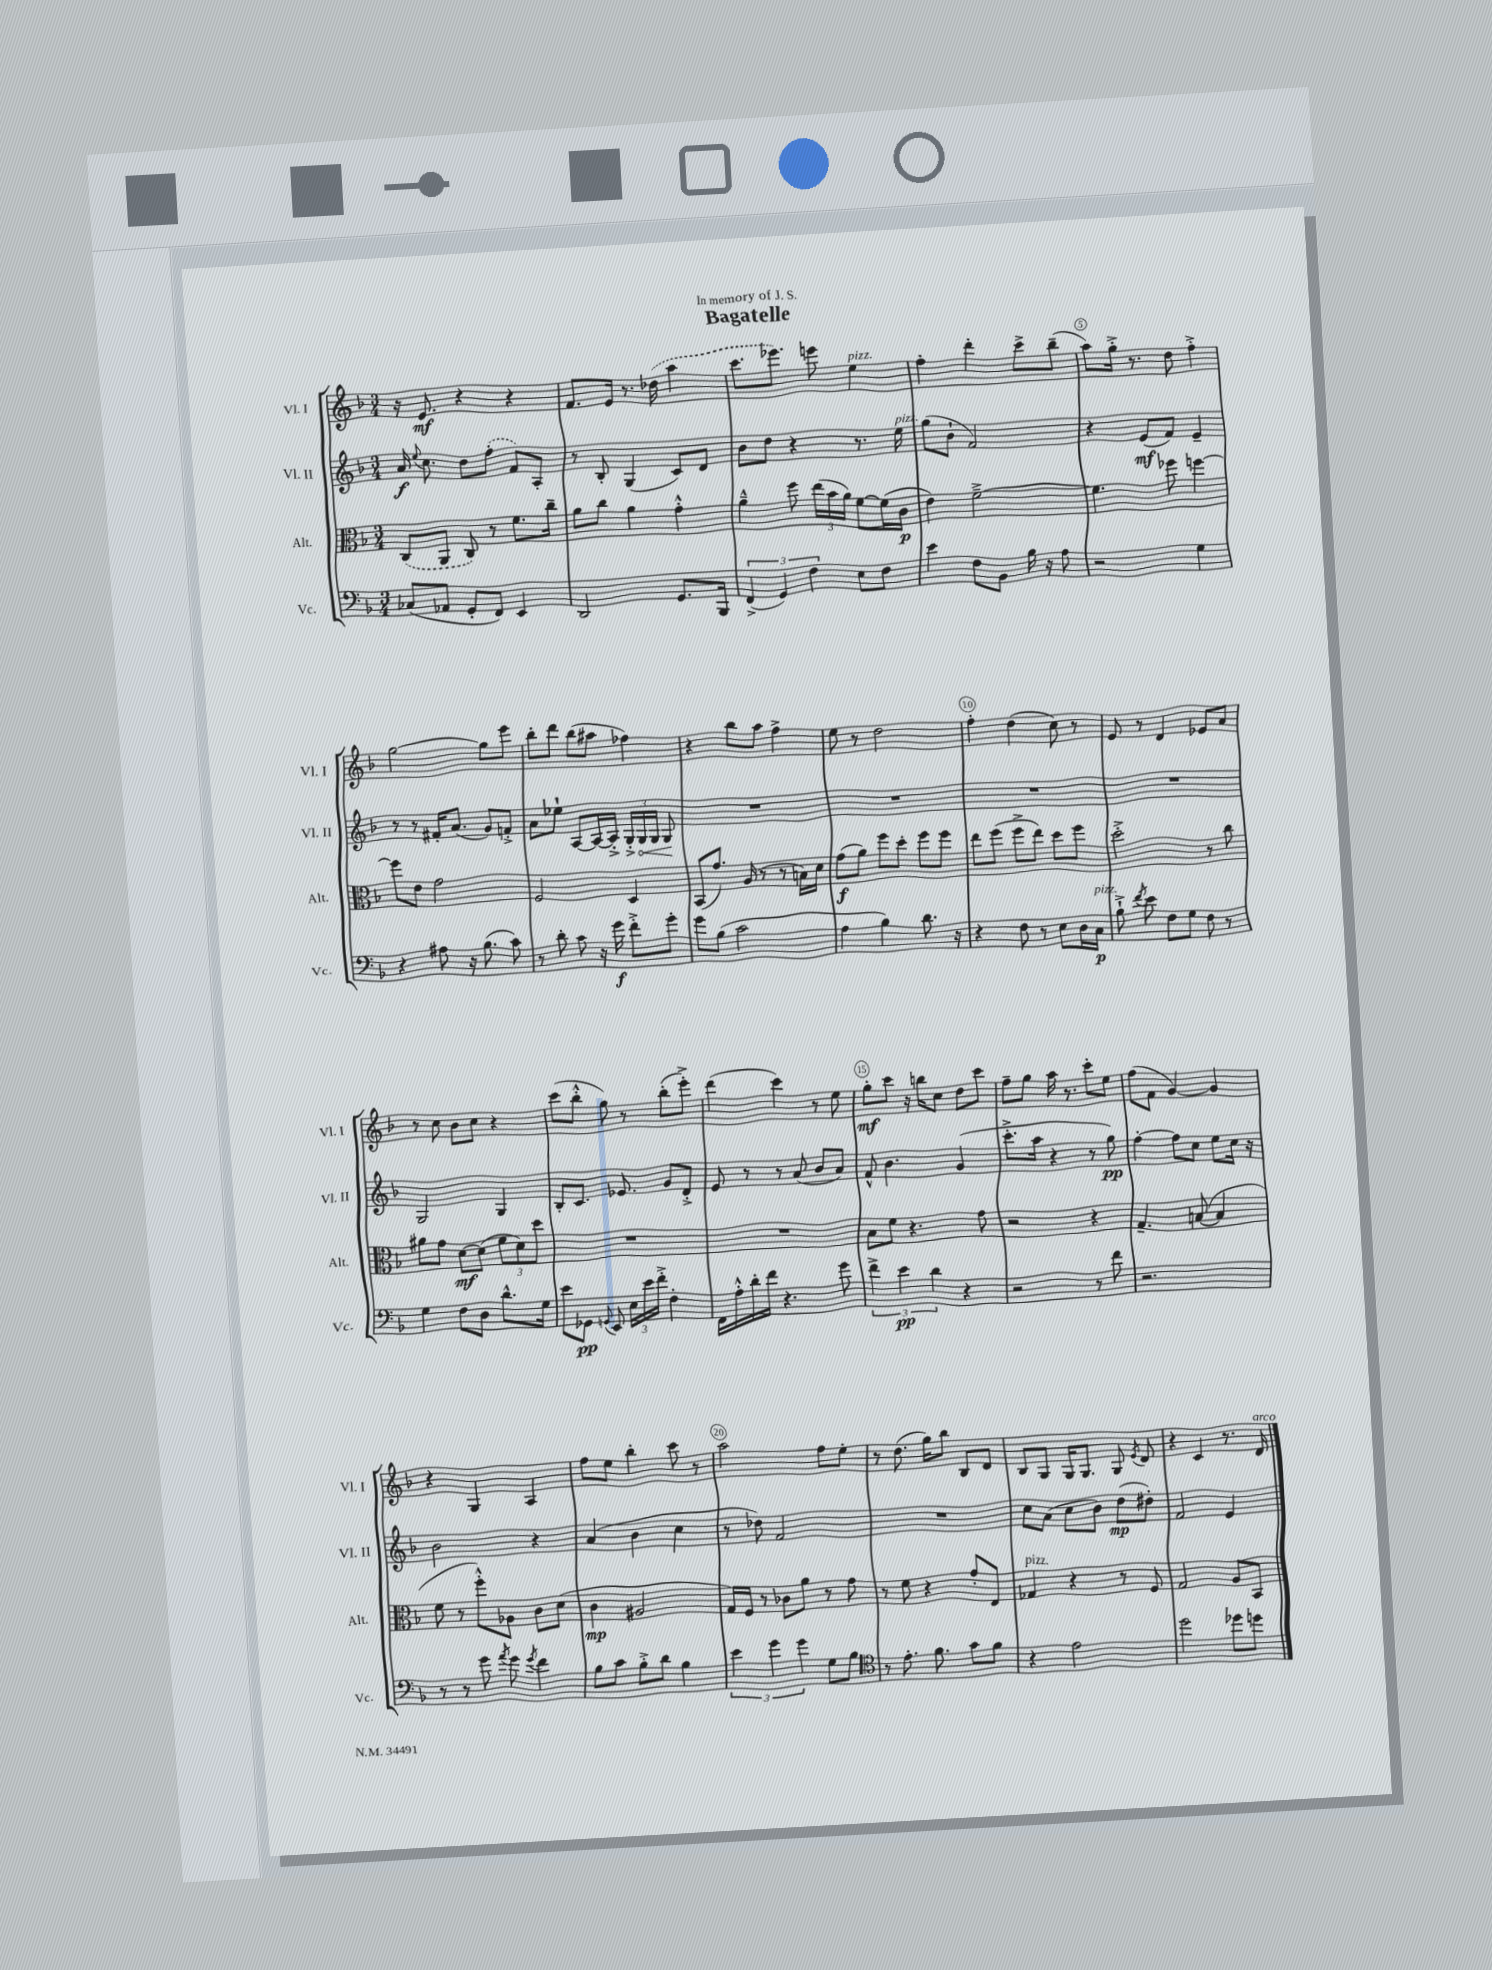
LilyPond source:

\header { title = "Bagatelle" dedication = "In memory of J. S." }
<<
\new StaffGroup <<
\new Staff = "s0" \with { instrumentName = "Vl. I" shortInstrumentName = "Vl. I" } {
    \clef treble \key f \major \numericTimeSignature \time 3/4
    \autoBeamOff r16 e'8.\mf r4 r4 |
    f'8.[ e'16] r8. \once \slurDashed des''16( a''4 |
    c'''8.[ ees'''8.]) e'''8 e''4^\markup { \italic "pizz." } |
    f''4-. d'''4-. c'''8[-> bes''8]--( |
    a''8[) g''16]-.-> r8. d''8 f''4-.-> |
    g''2~ g''8[ e'''8] |
    bes''8[-. d'''8] bes''8[( ais''8] fes''4) |
    r4 bes''8[ a''8] f''4-> |
    e''8 r8 d''2 |
    f''4-. d''4( c''8) r8 |
    e'8 r8 d'4 ees'8[ a'8] |
    r8 c''8 bes'8[ c''8] r4 |
    c'''8[( bes''8]-.-^ g''8) r8 bes''8[-.( e'''8]-.->) |
    d'''4( c'''4) r8 e''8 |
    g''8[-.\mf c'''8] r16 b''16[ c''8] d''8[ c'''8] |
    f''8[-- g''8] a''16 r8. c'''8[-. e''8] |
    f''8[( f'8] g'4~) g'4 |
    r4 g4 a4 |
    f''8[ e''8] bes''4-. c'''8 r8 |
    a''2 f''8[ e''8]-. |
    r8 d''8.( g''16[) bes''8] bes8[ d'8] |
    bes8[ g8] g16[ g8.] g8 \acciaccatura { e'8 } d'8 |
    r4 c'4 r8. d'16^\markup { \italic "arco" } \bar "|." |
}
\new Staff = "s1" \with { instrumentName = "Vl. II" shortInstrumentName = "Vl. II" } {
    \clef treble \key f \major \numericTimeSignature \time 3/4
    \autoBeamOff a'16\f \appoggiatura { e''8 } c''8. d''8[ \once \slurDashed f''8]-.( f'8[) a8]-. |
    r8 bes8-. g4( c'8[) d'8] |
    bes'8[ d''8] r4 r8. e''16^\markup { \italic "pizz." } |
    g''8[( bes'8]-! f'2) |
    r4 e'8[\mf( f'8]) e'4-- |
    r8 r8 fis'16[-. a'8.]( g'8[) f'8]-.-> |
    a'8[ ees''8]-! a8[~ a16~ a16]-.-> \tuplet 3/2 { g16[-.-> \once \override Hairpin.circled-tip = ##t g16\< g16] } g8\! |
    R2. |
    R2. |
    R2. |
    R2. |
    g2 g4 |
    bes8[-. c'8.] ees'8. g'8[ d'8]-.-> |
    e'8 r8 r8 a'8( bes'8[ a'8]) |
    f'8-^ bes'4. g'4( |
    c'''8.[-.-> a''16] r4 r8 g''8\pp) |
    f''4~-. f''8[ c''8] e''8[ c''16] r16 |
    bes'2 r4 |
    a'4( bes'4 c''4 |
    r8 des''8) f'2 |
    R2. |
    c''8[ a'8]( c''8[ bes'8]) d''8[\mp( dis''8]-.) |
    f'2 e'4 \bar "|." |
}
\new Staff = "s2" \with { instrumentName = "Alt." shortInstrumentName = "Alt." } {
    \clef alto \key f \major \numericTimeSignature \time 3/4
    \autoBeamOff \once \slurDashed c8[( a,8] c8) r8 f'8.[ c''16]-- |
    a'8[ c''8] a'4 g'4-.-^ |
    a'4---^ f''8 \tuplet 3/2 { e''16[( bes'16 a'16]) } f'8[~ f'16( c'16]\p |
    e'4) f'2~---> |
    f'4. fes''8 f''4~ |
    f''8[ e'8] g'2 |
    f2 d4 |
    bes,8[( g'8.]) a16( r8 r8 b16[) d'16] |
    g'8[\f( a'8]) f''8[ d''8]-. f''8[ f''8] |
    e''8[ f''8]( f''8[-> e''8]) d''8[ f''8] |
    d''2-.-> r8 c''8 |
    ais'8[ g'8] d'8[~\mf d'8]( \tuplet 3/2 { f'8[ d'8) d''8] } |
    R2. |
    R2. |
    bes8[ f'8] r4. g'8 |
    r2 r4 |
    g4.-- b8~( b4 |
    f'8 r8 f''8[-.-^) aes8] c'8[ d'8]( |
    c'4\mp ais2 |
    g16[) f16] r8 ces'8[ a'8] r8 g'8 |
    r8 f'8 r4 g'8[-. e8] |
    ges4^\markup { \italic "pizz." } r4 r8 f8 |
    g2 a8[ bes,8] \bar "|." |
}
\new Staff = "s3" \with { instrumentName = "Vc." shortInstrumentName = "Vc." } {
    \clef bass \key f \major \numericTimeSignature \time 3/4
    \autoBeamOff ces8[( aes,8] g,8[-. f,8]) e,4 |
    d,2 g,8.[ bes,,16] |
    \tuplet 3/2 { f,4->( g,4) f4 } e8[ f8] |
    e'4 f8[ bes,8] bes16 r16 a8 |
    r2 g4 |
    r4 ais8 r16 bes8.( c'8) |
    r8 d'8-. c'8 r16 g'16\f f'8[-.-> g'8]-. |
    g'8[ bes8]( c'2 |
    a4 bes4) d'8. r16 |
    r4 f8 r8 e8[ d16 c16]\p^\markup { \italic "pizz." } |
    bes8-!-> \acciaccatura { f'8 } e'8 f8[ g8] f8 r8 |
    g4 f8[ d8] d'8.[-^ g16] |
    e'8[ ges,8]\pp \appoggiatura { g,8 } e,8 \tuplet 3/2 { e16[ e'16 f'16]-.-> } f4-. |
    f,16[ a16-.-^ d'16-. f'16] r4. g'8 |
    \tuplet 3/2 { f'4-> e'4\pp d'4 } r4 |
    r2 r8 f'8 |
    r2. |
    r8 r8 g'8 \acciaccatura { a'8 } g'8 \acciaccatura { g'8 } f'4 |
    bes8[ c'8] bes8[-.-> d'8] bes4 |
    \tuplet 3/2 { e'4 g'4 g'4 } g8[ bes8] |
    \clef tenor r8 e'8.-. f'8. g'8[ f'8] |
    r4 e'2 |
    d''2 des''8[ d''8] \bar "|." |
}
>>
>>
\layout { \context { \Score \override BarNumber.break-visibility = ##(#f #t #t) barNumberVisibility = #(every-nth-bar-number-visible 5) \override BarNumber.stencil = #(make-stencil-circler 0.1 0.3 ly:text-interface::print) } }
